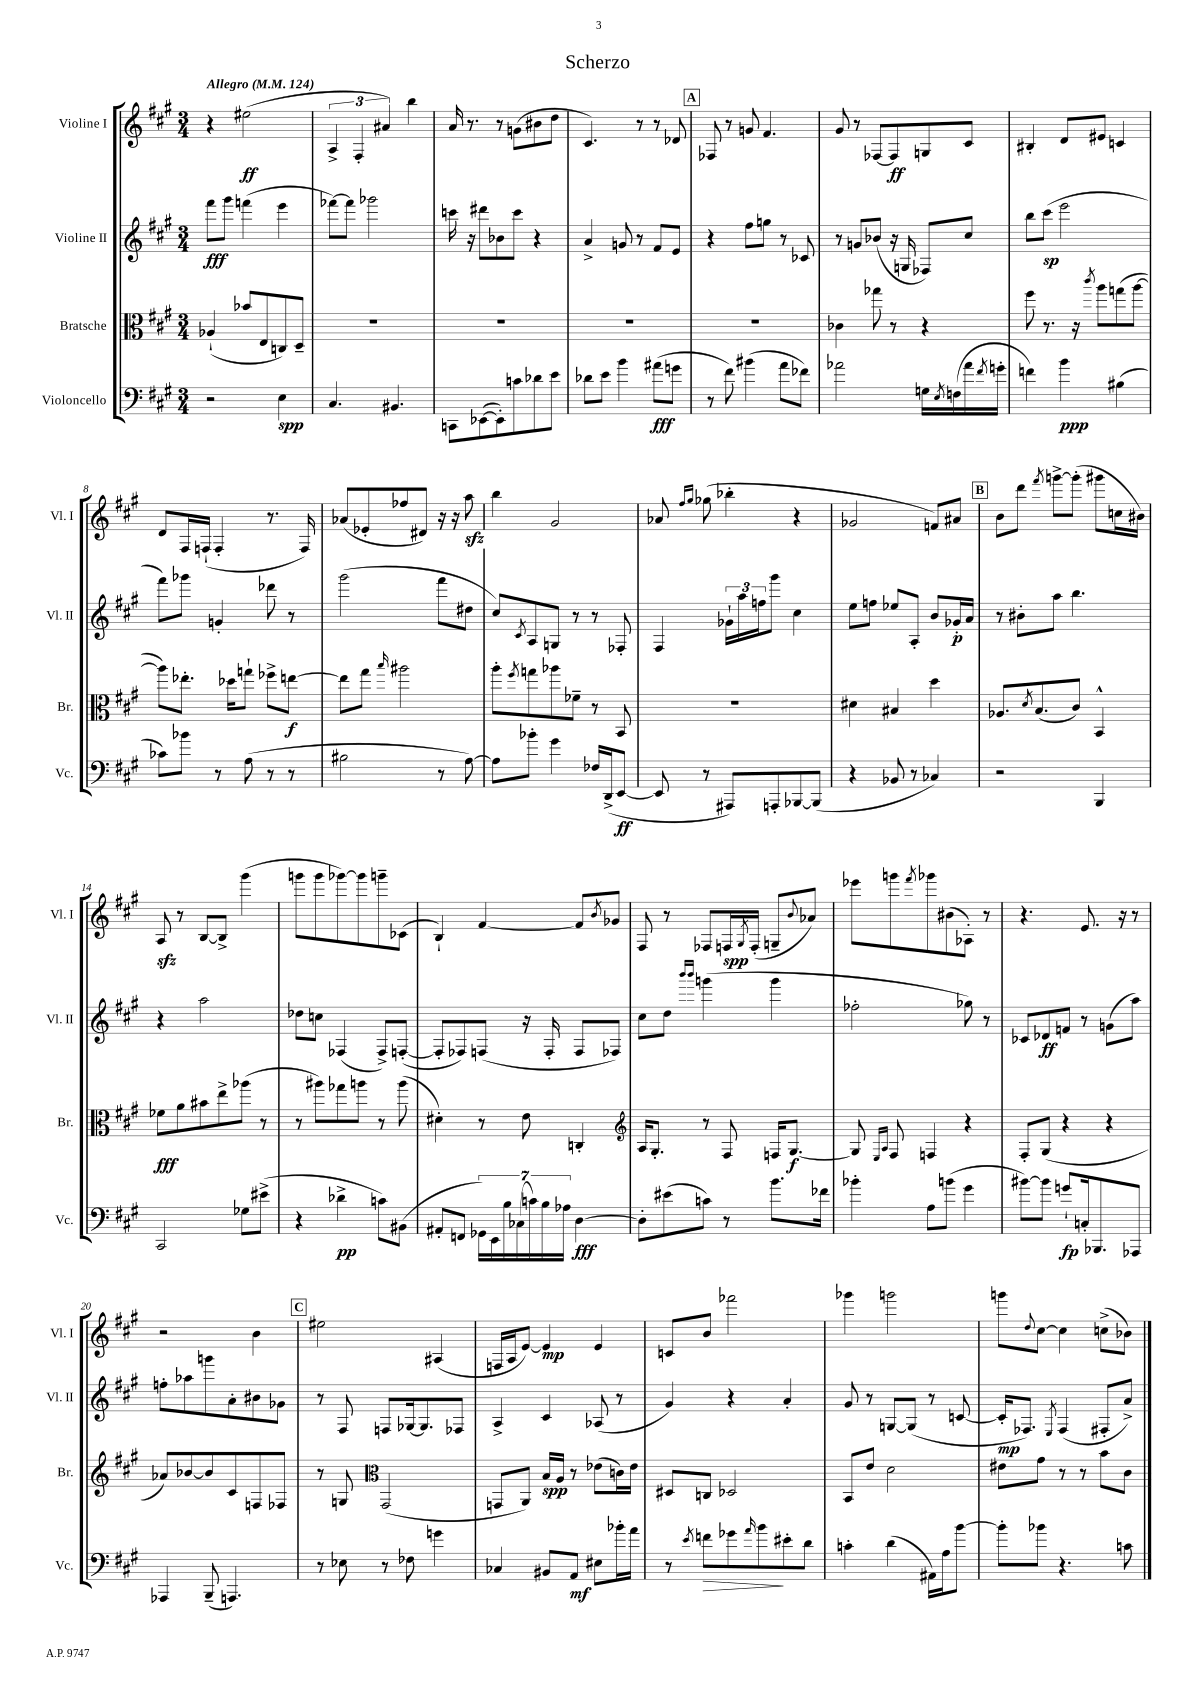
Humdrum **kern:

**kern	**dynam	**kern	**dynam	**kern	**dynam	**kern	**dynam
*part4	*part4	*part3	*part3	*part2	*part2	*part1	*part1
*staff4	*staff4	*staff3	*staff3	*staff2	*staff2	*staff1	*staff1
*I"Violoncello	*	*I"Bratsche	*	*I"Violine II	*	*I"Violine I	*
*I'Vc.	*	*I'Br.	*	*I'Vl. II	*	*I'Vl. I	*
*clefF4	*	*clefC3	*	*clefG2	*	*clefG2	*
*k[f#c#g#]	*	*k[f#c#g#]	*	*k[f#c#g#]	*	*k[f#c#g#]	*
*M3/4	*	*M3/4	*	*M3/4	*	*M3/4	*
*MM124	*	*MM124	*	*MM124	*	*MM124	*
=1	=1	=1	=1	=1	=1	=1	=1
!	!	!	!	!	!	!LO:TX:a:B:t=Allegro	!
2r	.	(4A-X`/	.	8fff#\L	fff	4r	.
.	.	.	.	8ggg#\J	.	.	.
.	.	8b-X/L	.	(4fffn\	.	(2ee#X\	ff
.	.	8E/	.	.	.	.	.
4E\	spp	8Cn/)	.	4eee\	.	.	.
.	.	8D~/J	.	.	.	.	.
=2	=2	=2	=2	=2	=2	=2	=2
4.C#/	.	2.r	.	[8fff-X\L)	.	6A^/	.
.	.	.	.	8fff-\J]	.	.	.
.	.	.	.	.	.	6F#'/	.
.	.	.	.	2ggg-X\	.	.	.
.	.	.	.	.	.	6a#X/)	.
4.BB#X/	.	.	.	.	.	.	.
.	.	.	.	.	.	4bb\	.
=3	=3	=3	=3	=3	=3	=3	=3
8CCn\L	.	2.r	.	16cccn\	.	16a/	.
.	.	.	.	16r	.	8.r	.
([8EE-X\	.	.	.	8ddd#X\L	.	.	.
8EE-'\])	.	.	.	8b-X\	.	8r	.
8cn\	.	.	.	8ccc\J	.	(8gn\L	.
8d-X\	.	.	.	4r	.	8b#X\	.
8e\J	.	.	.	.	.	8dd\J	.
=4	=4	=4	=4	=4	=4	=4	=4
8d-X\L	.	2.r	.	4a^/	.	4.c#/)	.
8e\J	.	.	.	.	.	.	.
4b\	.	.	.	8gn/	.	.	.
.	.	.	.	8r	.	8r	.
(8a#X\L	fff	.	.	8f#/L	.	8r	.
8gn\J	.	.	.	8e/J	.	8d-X/	.
!!LO:REH:place=s1:t=A
=5	=5	=5	=5	=5	=5	=5	=5
8r	.	2.r	.	4r	.	8F-X/	.
8f#\)	.	.	.	.	.	8r	.
(4b#X\	.	.	.	8ff#\L	.	8gn/	.
.	.	.	.	8ggn\J	.	4.f#/	.
8a\L	.	.	.	8r	.	.	.
8f-X\J)	.	.	.	8c-X/	.	.	.
=6	=6	=6	=6	=6	=6	=6	=6
2a-X\	.	4c-X\	.	8r	.	8g#/	.
.	.	.	.	8gn/L	.	8r	.
.	.	8gg-X\	.	(8b-X/J	.	[8F-X/L	.
.	.	8r	.	16r	.	8F-/]	ff
.	.	.	.	16Gn/	.	.	.
16Gn\LL	.	4r	.	8F-X/L)	.	8Gn/	.
8qE/	.	.	.	.	.	.	.
(16Fn\	.	.	.	.	.	.	.
16a-\	.	.	.	8cc#/J	.	8c#/J	.
8qf#/	.	.	.	.	.	.	.
16gn'\JJ	.	.	.	.	.	.	.
=7	=7	=7	=7	=7	=7	=7	=7
4fn\)	.	8ff#\	.	8bb\L	.	4B#X'/	.
.	.	8.r	.	(8ccc#\J	sp	.	.
4b\	ppp	.	.	2eee\	.	8d/L	.
.	.	16r	.	.	.	.	.
.	.	8qccc#/	.	.	.	.	.
.	.	8aa\L	.	.	.	8e#X/J	.
(4B#X\	.	(8ggn\	.	.	.	4cn/	.
.	.	[8aa\J	.	.	.	.	.
!!LO:LB:g=z
=8	=8	=8	=8	=8	=8	=8	=8
8c-X\L)	.	8aa\L])	.	8fff#\L)	.	8d/L	.
8b-X\J	.	8.ee-X'\J	.	8ggg-X\J	.	16F#/L	.
.	.	.	.	.	.	(16Fn`/JJ	.
8r	.	.	.	4gn'/	.	4F'/	.
.	.	16dd-X\KL	.	.	.	.	.
(8A\	.	8ggn`\J	.	.	.	.	.
8r	.	8ff-X^\L	.	8ddd-X\	.	8.r	.
8r	.	[8een\J	f	8r	.	.	.
.	.	.	.	.	.	16F/)	.
=9	=9	=9	=9	=9	=9	=9	=9
2B#X\	.	8ee\L]	.	(2ggg#\	.	(8a-X/L	.
.	.	8gg#\J	.	.	.	8e-X'/	.
.	.	16qqbb/	.	.	.	.	.
.	.	2aa#X\	.	.	.	8ff-X/	.
.	.	.	.	.	.	8d#X/J)	.
8r	.	.	.	8fff#\L	.	16r	.
.	.	.	.	.	.	16r	.
[8A\)	.	.	.	8dd#X\J	.	8aazz\	.
=10	=10	=10	=10	=10	=10	=10	=10
8A\L]	.	8aa'\L	.	8cc#/L)	.	4bb\	.
.	.	8qff#/	.	8qc#/	.	.	.
8b-X'\J	.	8ggn\	.	8A/	.	.	.
4g#\	.	8aa-X\	.	8Gn/J	.	2g#/	.
.	.	8f-X~\J	.	8r	.	.	.
16F-X/LL	.	8r	.	8r	.	.	.
(16DD^/J	.	.	.	.	.	.	.
[8EE/J	ff	8BB/	.	8F-X'/	.	.	.
=11	=11	=11	=11	=11	=11	=11	=11
8EE/]	.	2.r	.	4F#/	.	8a-X/	.
.	.	.	.	.	.	16qqff#/LL	.
.	.	.	.	.	.	16qqgg#/JJ	.
8r	.	.	.	.	.	(8gg-X\	.
8AAA#X/L)	.	.	.	24g-X`\LL	.	4bb-X'\	.
.	.	.	.	24aa\	.	.	.
.	.	.	.	24ffn\J	.	.	.
8AAAn'/	.	.	.	8ggg#\J	.	.	.
[8BBB-X/	.	.	.	4cc#\	.	4r	.
(8BBB-/J]	.	.	.	.	.	.	.
=12	=12	=12	=12	=12	=12	=12	=12
4r	.	4d#X\	.	8ee\L	.	2g-X/	.
.	.	.	.	8ffn\J	.	.	.
8BB-X/	.	4B#X/	.	8ee-X/L	.	.	.
8r	.	.	.	8A'/J	.	.	.
4C-X/)	.	4dd\	.	8b/L	.	8fn/L)	.
.	.	.	.	16g-X'/L	p	8a#X/J	.
.	.	.	.	16a/JJ	.	.	.
!!LO:REH:place=s1:t=B
=13	=13	=13	=13	=13	=13	=13	=13
2r	.	8.A-X/L	.	8r	.	8b\L	.
.	.	.	.	8b#X'\L	.	8ddd\J	.
.	.	8qd/	.	.	.	.	.
.	.	(8.B/	.	.	.	.	.
.	.	.	.	.	.	8qfff#/	.
.	.	.	.	8aa\J	.	[8gggn^\L	.
.	.	8c#/J)	.	4.bb\	.	(8ggg'\J]	.
4BBB/	.	4BB^^/	.	.	.	8ggg#X\L	.
.	.	.	.	.	.	16ccn\L	.
.	.	.	.	.	.	16b#X\JJ)	.
!!LO:LB:g=z
=14	=14	=14	=14	=14	=14	=14	=14
2CC#/	.	8f-X\L	fff	4r	.	8Azz/	.
.	.	8a\	.	.	.	8r	.
.	.	8b#X\	.	2aa\	.	[8B/L	.
.	.	8ee^\	.	.	.	8B^/J]	.
8G-X\L	.	(8aa-X\J	.	.	.	(4ggg#\	.
(8e#X^\J	.	8r	.	.	.	.	.
=15	=15	=15	=15	=15	=15	=15	=15
4r	.	8r	.	8dd-X\L	.	8gggn\L	.
.	.	8aa#X\L)	.	8ccn\J	.	8ggg\	.
4d-X^\	pp	8gg-X\	.	(4F-X/	.	[8ggg-X\)	.
.	.	8aan\J	.	.	.	8ggg-\]	.
8cn\L)	.	8r	.	8F-^/L)	.	8gggn~\	.
(8BB#X\J	.	(8aa\	.	([8Fn'/J	.	(8c-X\J	.
=16	=16	=16	=16	=16	=16	=16	=16
8AA#X'/L	.	4d#X'\)	.	8F'/L]	.	4B`/)	.
8FFn/J	.	.	.	8F-X/)	.	.	.
28GG-X\LL)	.	8r	.	(8Fn/J	.	[4f#/	.
28EE\	.	.	.	.	.	.	.
28B\	.	.	.	.	.	.	.
(28C-X\	.	.	.	.	.	.	.
.	.	8e\	.	16r	.	.	.
28cn\)	.	.	.	.	.	.	.
28B\	.	.	.	.	.	.	.
.	.	.	.	16F'/	.	.	.
28A-X\JJ	.	.	.	.	.	.	.
[4D\	fff	4Cn'/	.	8F/L	.	8f#/L]	.
.	.	.	.	.	.	8qb/	.
.	.	.	.	8F-X/J)	.	8g-X/J	.
=17	=17	=17	=17	=17	=17	=17	=17
*	*	*clefG2	*	*	*	*	*
8D'\L]	.	16A/KL	.	8cc#\L	.	8F#/	.
.	.	8.G#'/J	.	.	.	.	.
(8e#X\	.	.	.	8dd\J	.	8r	.
.	.	.	.	16qqbbb/LL	.	.	.
.	.	.	.	16qqbbb/JJ	.	.	.
8cn\J)	.	8r	.	(4gggn\	.	8F-X/L	.
8r	.	8F#/	.	.	.	16Fn/L	spp
.	.	.	.	.	.	8qG#/	.
.	.	.	.	.	.	(16F'/JJ	.
8.b\L	.	16Fn/KL	.	4ggg\	.	8Gn~/L	.
.	.	[8.G#/J	f	.	.	.	.
.	.	.	.	.	.	8qqb/	.
.	.	.	.	.	.	8a-X/J)	.
16f-X\Jk	.	.	.	.	.	.	.
=18	=18	=18	=18	=18	=18	=18	=18
4b-X'\	.	8G#/]	.	2ff-X'\	.	8eee-X\L	.
.	.	16qqE/LL	.	.	.	.	.
.	.	16qqA/JJ	.	.	.	.	.
.	.	8F#/	.	.	.	8gggn\	.
.	.	.	.	.	.	8qfff#/	.
8A\L	.	4Fn/	.	.	.	8ggg-X\	.
(8bn\J	.	.	.	.	.	(8b#X\	.
4g#\	.	4r	.	8gg-X\)	.	8A-X'\J)	.
.	.	.	.	8r	.	8r	.
=19	=19	=19	=19	=19	=19	=19	=19
[8b#X\L)	.	8F#'/L	.	8c-X/L	.	4.r	.
8b#\J]	.	(8G#/J	.	8d-X/	ff	.	.
8gn`/L	fp	4r	.	8fn/J	.	.	.
16Cn'/k	.	.	.	8r	.	8.e/	.
8.BBB-X/	.	.	.	.	.	.	.
.	.	4r	.	(8gn\L	.	.	.
.	.	.	.	.	.	16r	.
8AAA-X/J	.	.	.	8aa\J)	.	8r	.
!!LO:LB:g=z
=20	=20	=20	=20	=20	=20	=20	=20
4AAA-X/	.	8a-X/L)	.	8ffn'\L	.	2r	.
.	.	[8b-X/	.	8aa-X\	.	.	.
(8BBB~/	.	8b-/]	.	8gggn\	.	.	.
4.AAAn/)	.	8c#/	.	8a'\	.	.	.
.	.	8Fn/	.	8b#X\	.	4b\	.
.	.	8F-X/J	.	8g-X\J	.	.	.
!!LO:REH:place=s1:t=C
=21	=21	=21	=21	=21	=21	=21	=21
8r	.	8r	.	8r	.	2ee#X\	.
8E-X\	.	8Gn/	.	8F#/	.	.	.
*	*	*clefC3	*	*	*	*	*
8r	.	(2GG#/	.	8Fn/L	.	.	.
8F-X\	.	.	.	[16G-X/k	.	.	.
.	.	.	.	8.G-/]	.	.	.
4gn\	.	.	.	.	.	(4A#X/	.
.	.	.	.	8F-X/J	.	.	.
=22	=22	=22	=22	=22	=22	=22	=22
4C-X/	.	8GGn/L	.	4A^/	.	16Fn/LL	.
.	.	.	.	.	.	16A/J	.
.	.	8AA/J)	.	.	.	[8e/J)	.
8BB#X/L	.	16B/LL	spp	4c#/	.	4e/]	mp
.	.	16A/JJ	.	.	.	.	.
8AA/J	mf	8r	.	.	.	.	.
8E#X\L	.	(8e-X\L	.	(8A-X/	.	4e/	.
16b-X'\L	.	16cn\L)	.	8r	.	.	.
16a\JJ	.	16e-\JJ	.	.	.	.	.
=23	=23	=23	=23	=23	=23	=23	=23
8r	.	8D#X/L	.	4g#/)	.	8cn/L	.
8qe/	.	.	.	.	.	.	.
!	!LO:HP:b	!	!	!	!	!	!
8fn\L	>	8Cn/J	.	.	.	8b/J	.
8g-X\	.	2D-X/	.	4r	.	2fff-X\	.
16qqa/	.	.	.	.	.	.	.
8b\	.	.	.	.	.	.	.
8e#X'\	]	.	.	4a'/	.	.	.
8d\J	.	.	.	.	.	.	.
=24	=24	=24	=24	=24	=24	=24	=24
4cn'\	.	8BB/L	.	8g#/	.	4ggg-X\	.
.	.	8e/J	.	8r	.	.	.
(4d\	.	2d\	.	[8Gn/L	.	2gggn\	.
.	.	.	.	(8G/J]	.	.	.
16AA#X\LL)	.	.	.	8r	.	.	.
16A\J	.	.	.	.	.	.	.
[8b\J	.	.	.	[8cn/	.	.	.
=25	=25	=25	=25	=25	=25	=25	=25
8b'\L]	.	8e#X\L	.	16c'/KL]	mp	8gggn\L	.
.	.	.	.	8.F-X/J)	.	.	.
.	.	.	.	.	.	8qqdd/	.
8b-X\J	.	8g#\J	.	.	.	[8cc#\J	.
.	.	.	.	8qE/	.	.	.
4.r	.	8r	.	(4F-/	.	4cc#\]	.
.	.	8r	.	.	.	.	.
.	.	8b\L	.	8F#X'/L	.	(8ccn^\L	.
8cn\	.	8c#\J	.	8a^/J)	.	8b-X\J)	.
==	==	==	==	==	==	==	==
*-	*-	*-	*-	*-	*-	*-	*-
